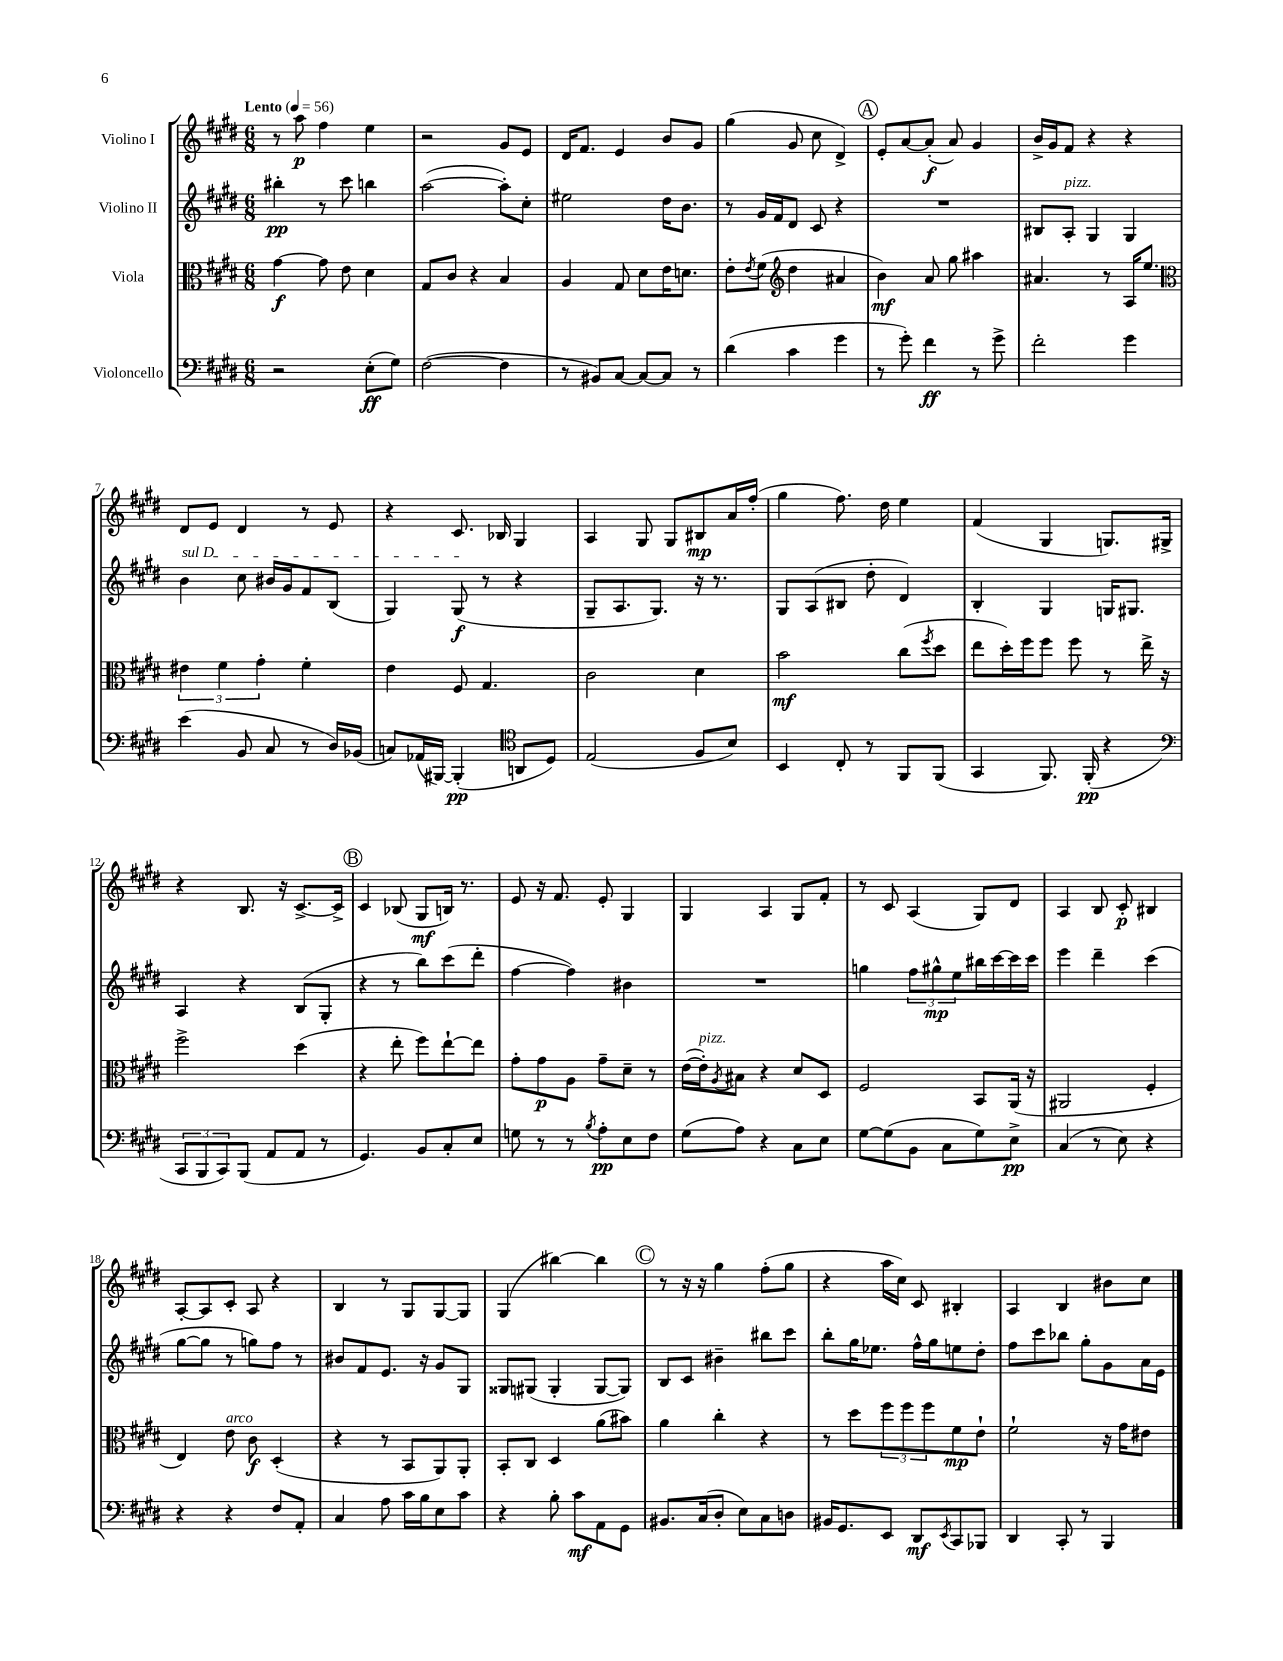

**kern	**kern	**kern	**kern
*staff4	*staff3	*staff2	*staff1
*clefF4	*clefC3	*clefG2	*clefG2
*k[f#c#g#d#]	*k[f#c#g#d#]	*k[f#c#g#d#]	*k[f#c#g#d#]
*M6/8	*M6/8	*M6/8	*M6/8
*MM56	*MM56	*MM56	*MM56
2r	[4g#	4bb#'	8r
.	.	.	8aa
.	8g#]	8r	4ff#
.	8e	8ccc#	.
(8E'	4d#	4bb	4ee
8G#)	.	.	.
=	=	=	=
([2F#	8G#	([2aa	2r
.	8c#	.	.
.	4r	.	.
4F#]	4B	8aa'])	8g#
.	.	8cc#'	8e
=	=	=	=
8r	4A	2ee#	16d#
.	.	.	8.f#
8BB#)	.	.	.
[8C#	8G#	.	4e
8C#_	8d#	.	.
8C#]	16e	16dd#	8b
.	8.d	8.b	.
8r	.	.	8g#
=	=	=	=
(4d#	8e'	8r	(4gg#
.	8qe	.	.
.	(8f#	16g#	.
.	.	16f#	.
*	*clefG2	*	*
4c#	4dd#	8d#	8g#
.	.	8c#	8cc#
4g#	4a#	4r	4d#^)
=	=	=	=
8r	4b)	2.r	8e'
8g#')	.	.	[8a
4f#	8a	.	(8a']
.	8gg#	.	8a)
8r	4aa#	.	4g#
8g#^	.	.	.
=	=	=	=
2f#'	4.a#	8B#	16b^
.	.	.	16g#
.	.	8A'	8f#
.	.	4G#	4r
.	8r	.	.
4g#	16A	4G#	4r
.	8.ee	.	.
=	=	=	=
*	*clefC3	*	*
(4e	6e#	4b	8d#
.	.	.	8e
.	6f#	.	.
8BB	.	8cc#	4d#
.	6g#'	.	.
8C#	.	16b#	.
.	.	16g#	.
8r	4f#'	8f#	8r
16D#)	.	(8B	8e
(16BB-	.	.	.
=	=	=	=
8C)	4e	4G#)	4r
(16AA-	.	.	.
[16BBB#)	.	.	.
(4BBB#']	8F#	(8G#	8.c#
.	4.G#	8r	.
.	.	.	16B-
*clefC4	*	*	*
8AA	.	4r	4G#
8D#)	.	.	.
=	=	=	=
(2E	2c#	8G#~	4A
.	.	8.A	.
.	.	.	8G#
.	.	8.G#)	.
.	.	.	8G#
8F#	4d#	16r	8B#
.	.	8.r	.
8B)	.	.	16a
.	.	.	(16ff#'
=	=	=	=
4BB	2b	8G#	4gg#
.	.	(8A	.
8C#'	.	8B#	8.ff#)
8r	.	8dd#'	.
.	.	.	16dd#
8FF#	(8cc#	4d#)	4ee
.	8qff#	.	.
(8FF#	8dd#	.	.
=	=	=	=
4GG#	8ee	4B'	(4f#
.	16dd#')	.	.
.	16ff#	.	.
8.FF#)	8ff#	4G#	4G#
.	8ff#	.	.
(16FF#'	.	.	.
4r	8r	16G	8.G)
.	.	8.G#	.
.	16ee^	.	.
.	16r	.	16G#^
=	=	=	=
*clefF4	*	*	*
12CC#	2ff#^	4A	4r
12BBB	.	.	.
12CC#)	.	.	.
(8BBB	.	4r	8.B
8AA	.	.	.
.	.	.	16r
8AA	(4dd#	(8B	[8.c#^
8r	.	8G#'	.
.	.	.	16c#^]
=	=	=	=
4.GG#)	4r	4r	4c#
.	8ee'	8r	(8B-
8BB	8ff#)	8bb)	8G#
8C#'	[8ee`	(8ccc#	16B)
.	.	.	8.r
8E	8ee]	8ddd#'	.
=	=	=	=
8G	8g#'	[4ff#	8e
8r	8g#	.	16r
.	.	.	8.f#
8r	8A	4ff#])	.
8qB	.	.	.
8A'	8g#~	.	8e'
8E	8d#~	4b#	4G#
8F#	8r	.	.
=	=	=	=
(8G#	([16e	2.r	4G#
.	16e'])	.	.
.	8qA	.	.
8A)	8B#	.	.
4r	4r	.	4A
8C#	8d#	.	8G#
8E	8D#	.	8f#'
=	=	=	=
[8G#	2F#	4gg	8r
(8G#]	.	.	8c#
8BB	.	12ff#	(4A
.	.	12gg#^^	.
8C#	.	.	.
.	.	12ee	.
8G#)	8BB	16bb#	8G#)
.	.	[16ccc#	.
8E^	(16AA	16ccc#]	8d#
.	16r	16ccc#	.
=	=	=	=
(4C#	2AA#	4eee	4A
8r	.	4ddd#~	8B
8E)	.	.	8c#'
4r	4F#'	(4ccc#	4B#
=	=	=	=
4r	4E)	[8gg#	[8A'
.	.	8gg#]	8A]
4r	8e	8r	8c#'
.	8c#	8gg)	8A
8F#	(4D#'	8ff#	4r
8AA'	.	8r	.
=	=	=	=
4C#	4r	8b#	4B
.	.	8f#	.
8A	8r	8.e	8r
16c#	8BB	.	8G#
16B	.	16r	.
8E	8AA)	8g#	[8G#
8c#	8AA'	8G#	8G#]
=	=	=	=
4r	8BB'	8G##	(4G#
.	8C#	(8G#	.
8B'	4D#	4G#'	[4bb#)
8c#	.	.	.
8AA	(8a	[8G#	4bb#]
8GG#	8b#)	8G#])	.
=	=	=	=
8.BB#	4a	8B	8r
.	.	8c#	16r
(16C#	.	.	16r
8D#'	4cc#'	4b#~	4gg#
8E)	.	.	.
8C#	4r	8bb#	(8ff#'
8D	.	8ccc#	8gg#
=	=	=	=
16BB#	8r	8bb'	4r
8.GG#	.	.	.
.	8dd#	16gg#	.
.	.	8.ee-	.
8EE	12ff#	.	16aa
.	.	.	16cc#)
.	12ff#	.	.
8DD#	.	16ff#^^	8c#
.	12ff#	.	.
.	.	16gg#	.
8qEE	.	.	.
8CC#	8f#	8ee	4B#'
8BBB-	8e`	8dd#'	.
=	=	=	=
4DD#	2f#`	8ff#	4A
.	.	8ccc#	.
8CC#'	.	8bb-	4B
8r	.	8gg#'	.
4BBB	16r	8g#	8b#
.	16g#	.	.
.	8e#	16a	8cc#
.	.	16e	.
==	==	==	==
*-	*-	*-	*-
